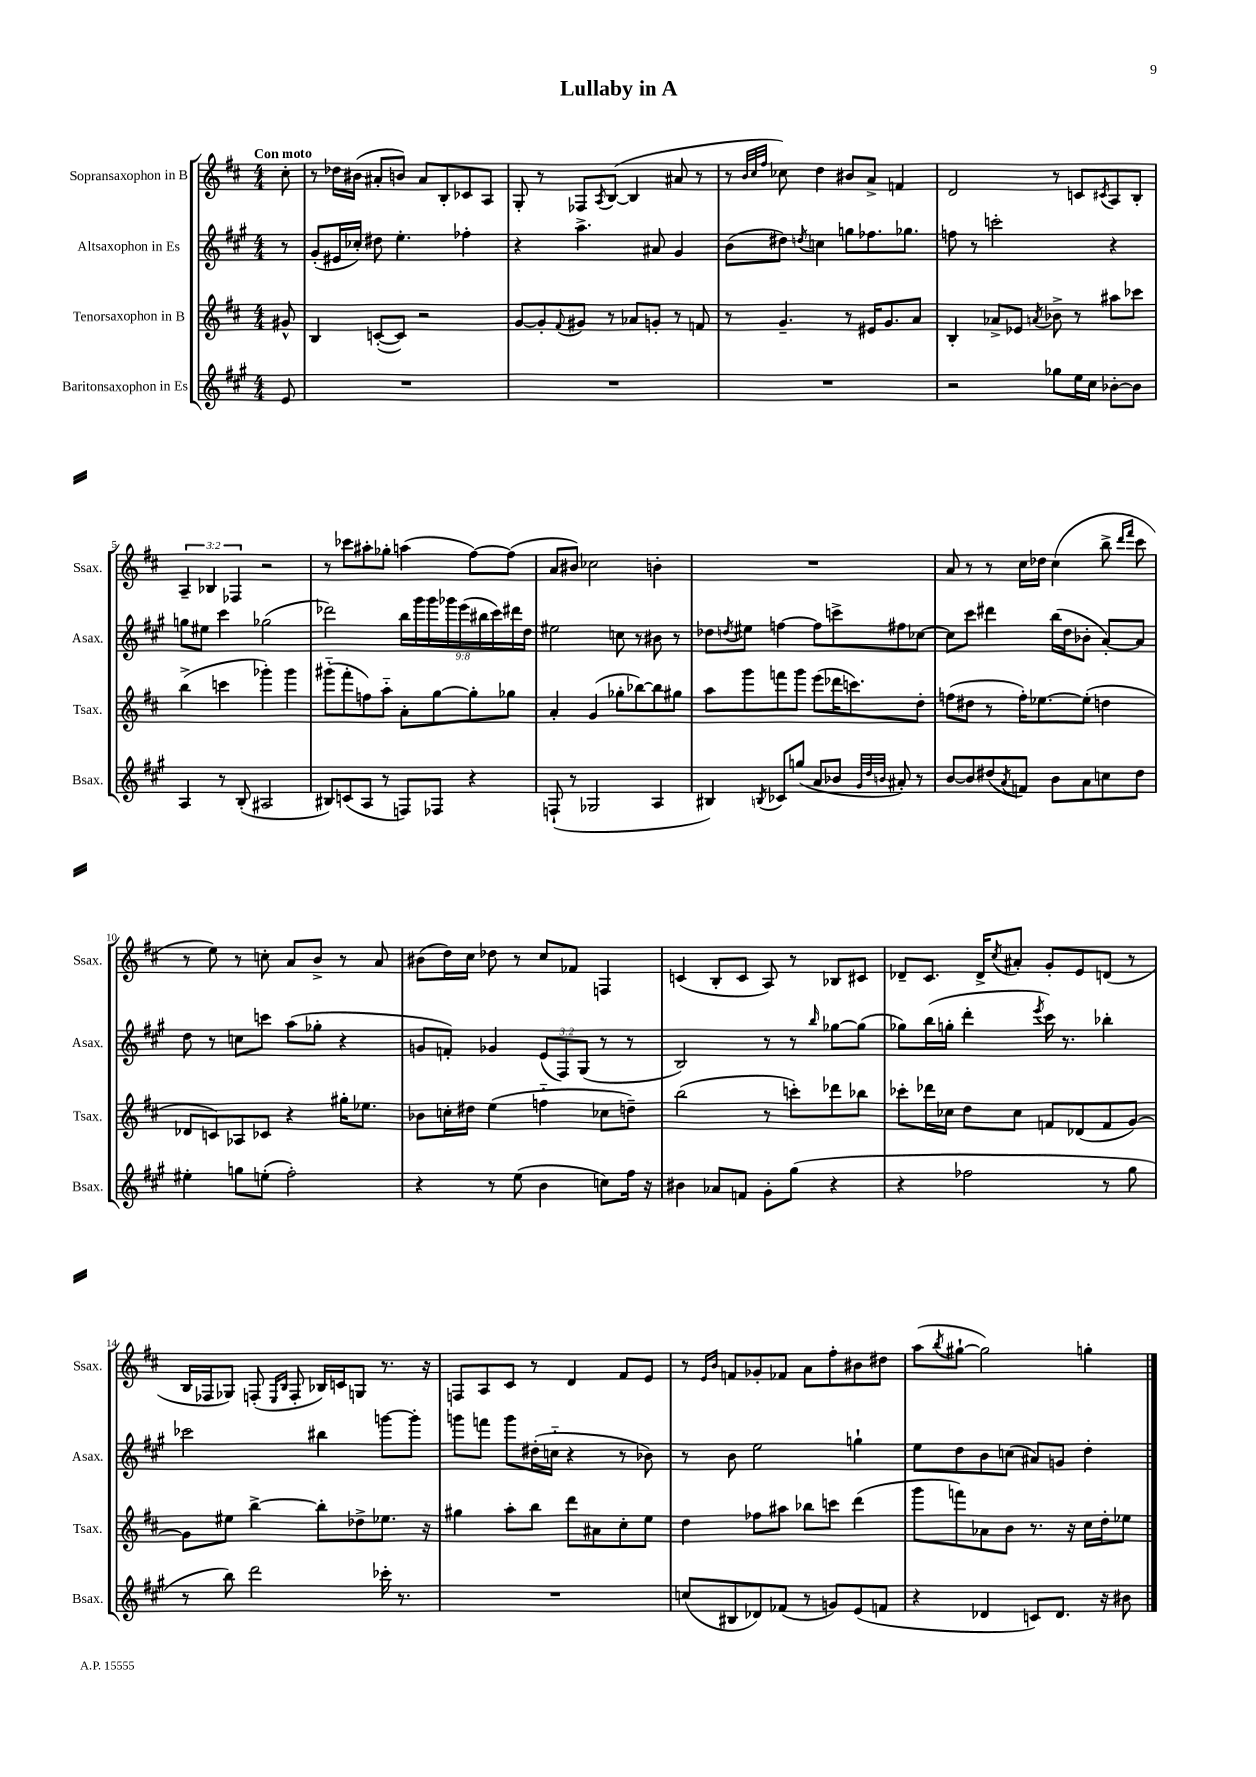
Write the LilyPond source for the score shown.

\header { title = "Lullaby in A" }
<<
\new StaffGroup <<
\new Staff = "s0" \with { instrumentName = "Sopransaxophon in B" shortInstrumentName = "Ssax." } {
    \clef treble \key d \major \numericTimeSignature \time 4/4 \override Staff.TupletNumber.text = #tuplet-number::calc-fraction-text \partial 8 \tempo "Con moto"
    cis''8-. |
    r8 des''16 bis'16( ais'8-. b'8) ais'8 b8-. ces'8 a8 |
    g8-. r8 fes8 \acciaccatura { a8 } b8~( b4 ais'8 r8 |
    r8 \grace { b'32 cis''32 fis''32 } ces''8) d''4 bis'8 a'8-> f'4 |
    d'2 r8 c'8 \acciaccatura { cis'8 } a8 b8-. |
    \tuplet 3/2 { a4-- bes4 fes4 } r2 |
    r8 ces'''8 ais''8-. ges''8-. a''4( fis''8~) fis''8( |
    a'8 bis'8) ces''2 b'4-. |
    R1 |
    a'8 r8 r8 cis''16 des''16 cis''4( b''8-> \grace { d'''16 fis'''16 } cis'''8 |
    r8 e''8) r8 c''8-. a'8 b'8-> r8 a'8 |
    bis'8( d''16) cis''16 des''8 r8 cis''8 fes'8 f4 |
    c'4( b8-. c'8 a8) r8 bes8 cis'8 |
    des'8-- cis'8. des'16-> \acciaccatura { cis''8 } ais'8-. g'8-. e'8 d'8( r8 |
    b16 fes16 ges8) f8-.( \grace { e16 b16 } f8-. bes16) c'16 g8 r8. r16 |
    f8 a8 cis'8 r8 d'4 fis'8 e'8 |
    r8 \grace { e'16 b'16 } f'8 ges'8-. fes'8 a'8 fis''8-. bis'8 dis''8 |
    a''8( \acciaccatura { b''8 } gis''8~-! gis''2) g''4-. \bar "|." |
}
\new Staff = "s1" \with { instrumentName = "Altsaxophon in Es" shortInstrumentName = "Asax." } {
    \clef treble \key a \major \numericTimeSignature \time 4/4 \override Staff.TupletNumber.text = #tuplet-number::calc-fraction-text \partial 8
    r8 |
    gis'8-.( eis'16 ces''16-.) dis''8 e''4.-. fes''4-. |
    r4 a''4.-> ais'8 gis'4 |
    b'8( dis''8) \acciaccatura { d''8 } c''4 g''8 fes''8. ges''8. |
    f''8 r8 c'''2-. r4 |
    g''8 eis''8 cis'''4 ges''2( |
    des'''2) \tuplet 9/8 { b''16 gis'''16 gis'''16 ges'''16 e'''16( bis''16 cis'''16) dis'''16 d''16 } |
    eis''2 c''8 r8 bis'8 r8 |
    des''8 \acciaccatura { d''8 } eis''8 f''4~ f''8 c'''8-> fis''8 ces''8~ |
    ces''8 cis'''8 dis'''4 b''16( d''16 bes'8-. a'8~-.) a'8 |
    d''8 r8 c''8 c'''8 a''8( ges''8-. r4 |
    g'8 f'8-.) ges'4 \tuplet 3/2 { e'8( fis8) gis8( } r8 r8 |
    b2) r8 r8 \grace { b''16 } ges''8~ ges''8( |
    ges''8) b''16( g''16-. d'''4-. \acciaccatura { e'''8 } cis'''16) r8. bes''4-. |
    ces'''2 bis''4 g'''8~ g'''8-. |
    g'''8 f'''8 g'''8 dis''16-.( c''16-_ r4 r8 bes'8) |
    r8 b'8 e''2 g''4-! |
    e''8 d''8 b'8 c''8( ais'8) g'8 d''4-. \bar "|." |
}
\new Staff = "s2" \with { instrumentName = "Tenorsaxophon in B" shortInstrumentName = "Tsax." } {
    \clef treble \key d \major \numericTimeSignature \time 4/4 \partial 8
    gis'8-^ |
    b4 c'8~-.( c'8) r2 |
    g'8~ g'8-. \appoggiatura { fis'8 } gis'8 r8 aes'8 g'8-. r8 f'8 |
    r8 g'4.-- r8 eis'16 g'8. a'8 |
    b4-. aes'8-> ees'8 \acciaccatura { a'8 } bes'8-> r8 ais''8 ces'''8 |
    b''4->( c'''4 ges'''4-.) ges'''4 |
    gis'''8-_( fis'''8-. f''8) a''8-_ a'8-. g''8~ g''8-. ges''8 |
    a'4-. g'4( ges''8-. bes''8~) bes''8 gis''8 |
    a''8 g'''8 f'''8 g'''8 e'''8( des'''16 c'''8.) d''8-. |
    f''8( dis''8 r8 f''16-.) ees''8.~ ees''8-.( d''4 |
    des'8 c'8) aes8 ces'8 r4 gis''16-. ees''8. |
    bes'8 c''16-. dis''16 e''4( f''4-_ ces''8 d''8--) |
    b''2( r8 c'''8-.) des'''8 bes''8 |
    ces'''8-. des'''16 ces''16 d''8 ces''8 f'8 des'8( f'8 g'8~) |
    g'8 eis''8 b''4~-> b''8-. des''8-> ees''8. r16 |
    gis''4 a''8-. b''8 d'''8 ais'8 cis''8-. e''8 |
    d''4 fes''8 ais''8 bes''8 c'''8 d'''4( |
    g'''8 f'''8) aes'8 b'8 r8. r16 cis''16 d''16-. ees''8 \bar "|." |
}
\new Staff = "s3" \with { instrumentName = "Baritonsaxophon in Es" shortInstrumentName = "Bsax." } {
    \clef treble \key a \major \numericTimeSignature \time 4/4 \partial 8
    e'8 |
    R1 |
    R1 |
    R1 |
    r2 ges''8 e''16 cis''16 bes'8~-. bes'8 |
    a4 r8 b8-.( ais2 |
    bis8) c'8( a8 r8 f8) fes8 r4 |
    f8-!( r8 ges2 a4 |
    bis4) \acciaccatura { b8 } ces'8 g''8( a'8 bes'8 \grace { gis'32 d''32 b'32 } ais'8-.) r8 |
    b'8~ b'8 dis''8( \acciaccatura { a'8 } f'8) b'8 a'8 c''8 dis''8 |
    eis''4-. g''8 e''8-.( fis''2-.) |
    r4 r8 e''8( b'4 c''8) fis''16 r16 |
    bis'4 aes'8 f'8 gis'8-. gis''8( r4 |
    r4 fes''2 r8 gis''8 |
    r8 b''8) d'''2 ces'''16-. r8. |
    R1 |
    c''8( bis8 des'8) fes'8( r8 g'8) e'8( f'8 |
    r4 des'4 c'8) des'8. r16 bis'8 \bar "|." |
}
>>
>>
